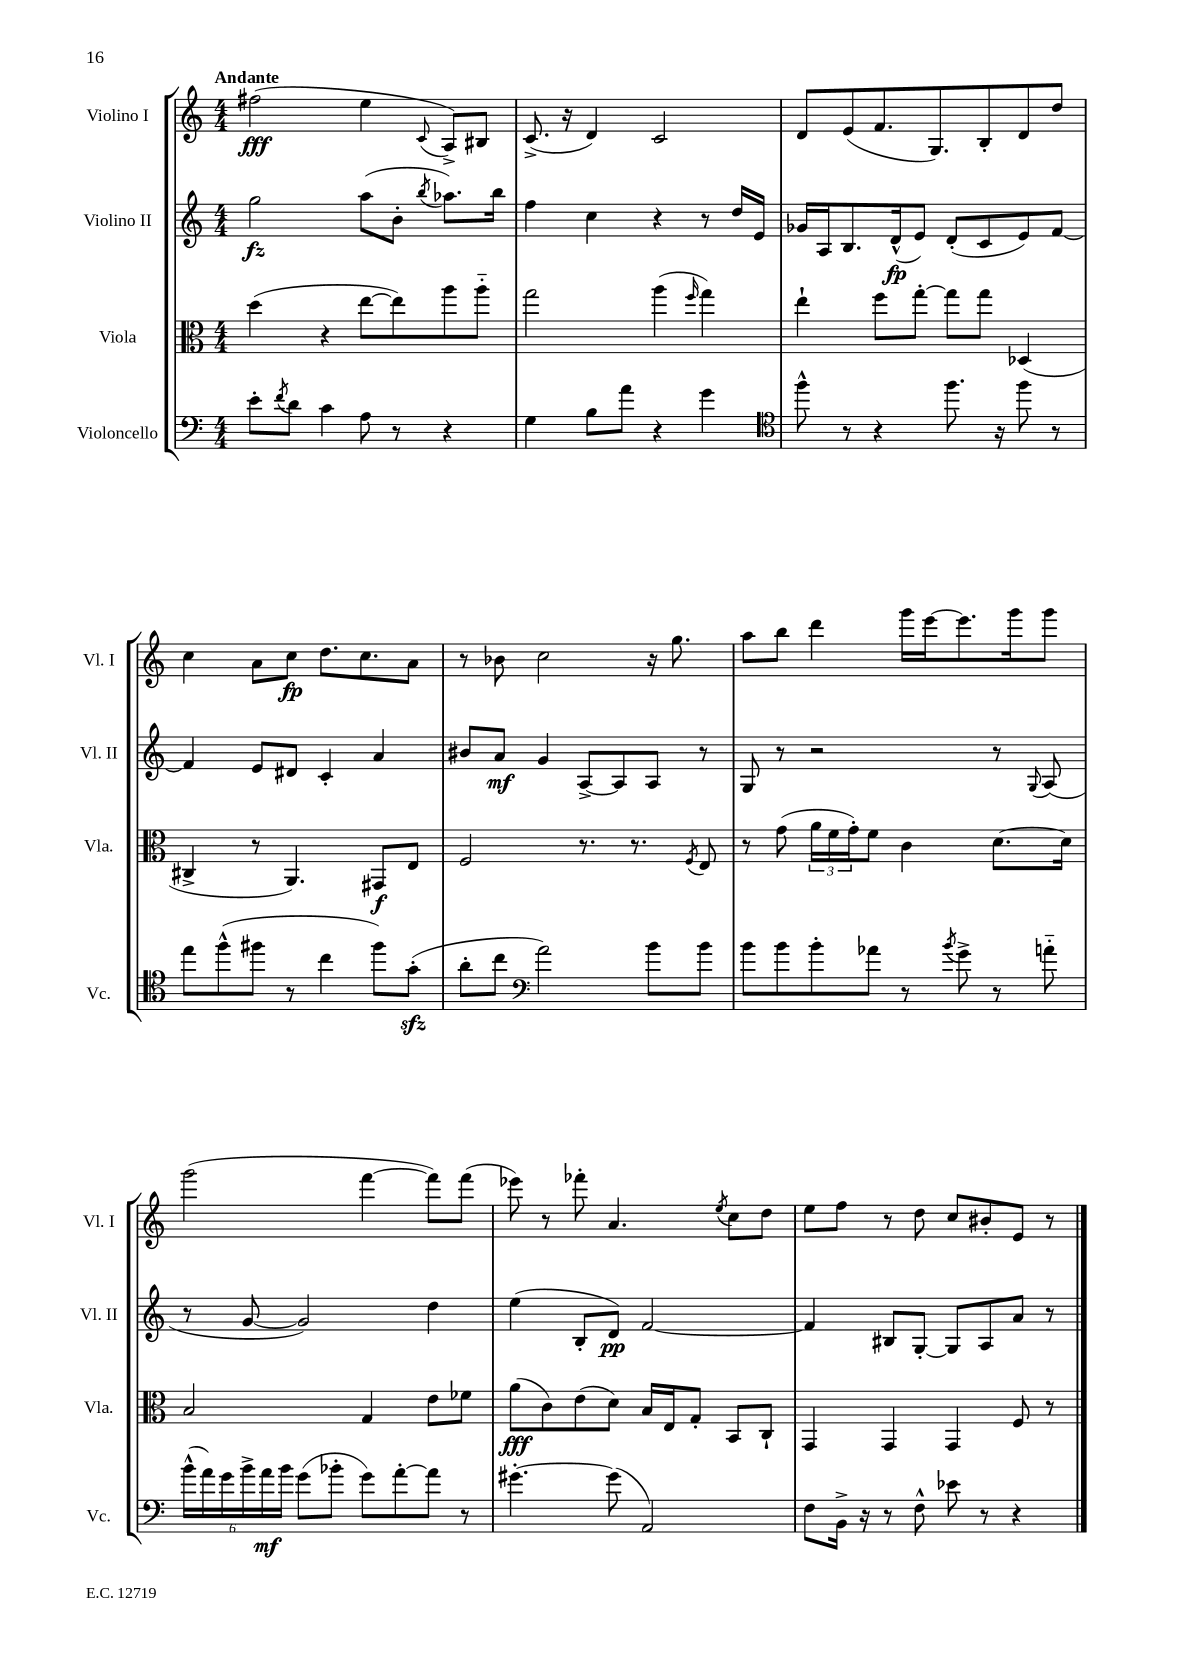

**kern	**kern	**kern	**kern
*staff4	*staff3	*staff2	*staff1
*clefF4	*clefC3	*clefG2	*clefG2
*k[]	*k[]	*k[]	*k[]
*M4/4	*M4/4	*M4/4	*M4/4
8e'	(4dd	2gg	(2ff#
8qf	.	.	.
8d	.	.	.
4c	4r	.	.
8A	[8ee	(8aa	4ee
8r	8ee])	8b'	.
.	.	8qbb	8qqc
4r	8aa	8.aa-)	8A^)
.	8aa'~	.	8B#
.	.	16bb	.
=	=	=	=
4G	2gg	4ff	(8.c^
.	.	.	16r
8B	.	4cc	4d)
8a	.	.	.
4r	(4aa	4r	2c
.	16qqff	.	.
4g	4gg)	8r	.
.	.	16dd	.
.	.	16e	.
=	=	=	=
*clefC4	*	*	*
8ff^^	4ee`	16g-	8d
.	.	16A	.
8r	.	8.B	(8e
4r	8ff	.	8.f
.	.	(16d^^	.
.	[8gg'	8e)	.
.	.	.	8.G)
8.ff	8gg]	(8d'	.
.	8gg	8c	8B'
16r	.	.	.
8ff	(4D-	8e)	8d
8r	.	[8f	8dd
=	=	=	=
8ee	4C#^	4f]	4cc
(8ff^^	.	.	.
8ff#	8r	8e	8a
8r	4.AA)	8d#	8cc
4cc	.	4c'	8.dd
.	.	.	8.cc
8ff#)	8GG#	4a	.
(8g'	8E	.	8a
=	=	=	=
8a'	2F	8b#	8r
8cc	.	8a	8b-
*clefF4	*	*	*
2a)	.	4g	2cc
.	8.r	[8A^	.
.	.	8A]	.
.	8.r	.	.
8b	.	8A	16r
.	.	.	8.gg
.	8qF	.	.
8b	8E	8r	.
=	=	=	=
8b	8r	8G	8aa
8b	(8g	8r	8bb
8b'	24a	2r	4ddd
.	24f	.	.
.	24g')	.	.
8a-	8f	.	.
8r	4c	.	16ggg
.	.	.	[16eee
8qb	.	.	.
8g^	.	.	8.eee]
8r	[8.d	8r	.
.	.	.	16ggg
.	.	8qqG	.
8a'~	.	(8A	8ggg
.	16d]	.	.
=	=	=	=
(24b^^	2B	8r	(2ggg
24a)	.	.	.
24g	.	.	.
24b^	.	[8g	.
24a	.	.	.
24b	.	.	.
(8g	.	2g])	.
8b-'	.	.	.
8g)	4G	.	[4fff
[8a'	.	.	.
8a]	8e	4dd	8fff])
8r	8f-	.	(8fff
=	=	=	=
[4.g#'	(8a	(4ee	8eee-)
.	8c)	.	8r
.	(8e	8B'	8fff-'
(8g#]	8d)	8d)	4.a
2AA)	16B	[2f	.
.	16E	.	.
.	8G'	.	.
.	.	.	8qee
.	8BB	.	8cc
.	8C`	.	8dd
=	=	=	=
8F	4GG	4f]	8ee
16BB^	.	.	8ff
16r	.	.	.
8r	4GG	8B#	8r
8F^^	.	[8G'	8dd
8e-	4GG	8G]	8cc
8r	.	8A	8b#'
4r	8F	8a	8e
.	8r	8r	8r
==	==	==	==
*-	*-	*-	*-
